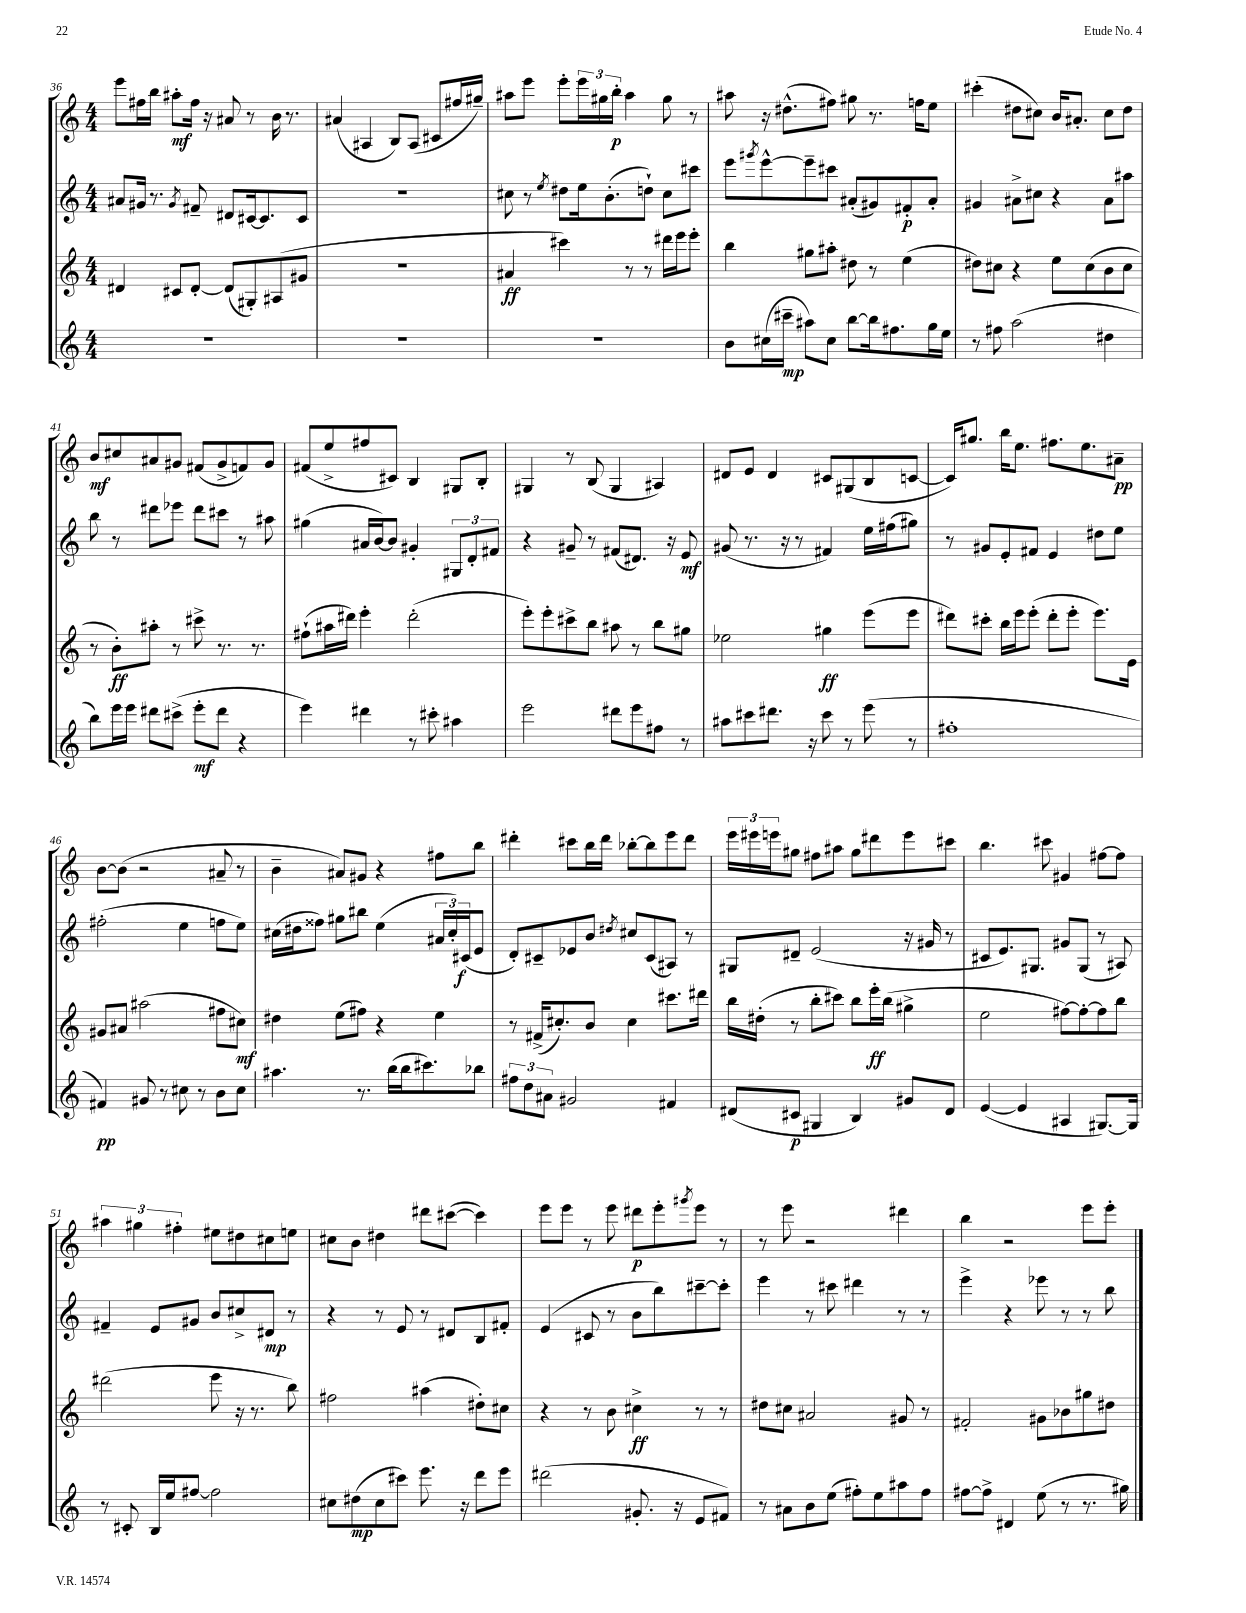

**kern	**dynam	**kern	**dynam	**kern	**dynam	**kern	**dynam
*part4	*part4	*part3	*part3	*part2	*part2	*part1	*part1
*staff4	*staff4	*staff3	*staff3	*staff2	*staff2	*staff1	*staff1
*clefG2	*	*clefG2	*	*clefG2	*	*clefG2	*
*k[]	*	*k[]	*	*k[]	*	*k[]	*
*M4/4	*	*M4/4	*	*M4/4	*	*M4/4	*
=36	=36	=36	=36	=36	=36	=36	=36
1r	.	4d#X/	.	8a#X/L	.	8eee\L	.
.	.	.	.	16g#X/Jk	.	16ff#X\L	.
.	.	.	.	8.r	.	16bb\JJ	.
.	.	8c#X/L	.	.	.	8aa#X'\L	mf
.	.	.	.	8qg#/	.	.	.
.	.	[8d#'/J	.	8f#X~/	.	16ff#\Jk	.
.	.	.	.	.	.	16r	.
.	.	(8d#/L]	.	8d#X/L	.	8a#X/	.
.	.	8G#X'/)	.	[16c#X/k	.	8r	.
.	.	.	.	8.c#/]	.	.	.
.	.	(8A#X/	.	.	.	16b\	.
.	.	.	.	.	.	8.r	.
.	.	8g#X/J	.	8c#/J	.	.	.
=37	=37	=37	=37	=37	=37	=37	=37
1r	.	1r	.	1r	.	(4a#X/	.
.	.	.	.	.	.	4A#X/	.
.	.	.	.	.	.	8B/L)	.
.	.	.	.	.	.	(8A#/J	.
.	.	.	.	.	.	8c#X/L	.
.	.	.	.	.	.	16ff#X/L	.
.	.	.	.	.	.	16gg#X~/JJ)	.
=38	=38	=38	=38	=38	=38	=38	=38
1r	.	4a#X/	ff	8cc#X\	.	8aa#X\L	.
.	.	.	.	8r	.	8eee\J	.
.	.	.	.	8qee/	.	.	.
.	.	4ccc#X\)	.	8dd#X\L	.	8eee'\L	.
.	.	.	.	16ee\k	.	24eee\L	.
.	.	.	.	.	.	24gg#X\	.
.	.	.	.	(8.b'\	.	.	.
.	.	.	.	.	.	24bb'\JJ	p
.	.	8r	.	.	.	4aa#\	.
.	.	8r	.	8ddn`\J)	.	.	.
.	.	16ddd#X\LL	.	8cc#\L	.	8gg#\	.
.	.	16eee\J	.	.	.	.	.
.	.	8eee'\J	.	8ccc#X\J	.	8r	.
=39	=39	=39	=39	=39	=39	=39	=39
8b\L	.	4bb\	.	8eee\L	.	8aa#X\	.
.	.	.	.	8qggg#X/	.	.	.
(16cc#X\L	.	.	.	[8eee^^\	.	16r	.
16ccc#X~\JJ	mp	.	.	.	.	(8.dd#X^^\L	.
8aa#X\L)	.	8gg#X\L	.	8eee~\]	.	.	.
8cc#\J	.	8aa#X'\J	.	8ccc#X\J	.	8ff#X\J)	.
[8bb\L	.	8dd#X\	.	(8a#X'/L	.	8gg#X\	.
16bb\k]	.	8r	.	8g#X/)	.	8.r	.
8.ff#X\	.	.	.	.	.	.	.
.	.	(4ee\	.	8f#X'/	p	.	.
.	.	.	.	.	.	16ffn\KL	.
16gg\L	.	.	.	8a#'/J	.	8ee\J	.
16ee\JJ	.	.	.	.	.	.	.
=40	=40	=40	=40	=40	=40	=40	=40
8r	.	8dd#X\L)	.	4g#X/	.	(4ccc#X'\	.
8ff#X\	.	8cc#X\J	.	.	.	.	.
(2aa\	.	4r	.	8a#X^\L	.	8dd#X\L	.
.	.	.	.	8cc#X\J	.	8cc#X\J)	.
.	.	8ee\L	.	4r	.	16b/KL	.
.	.	.	.	.	.	8.a#X'/J	.
.	.	(8cc#\	.	.	.	.	.
4dd#X\	.	8b\	.	8a#\L	.	8cc#\L	.
.	.	8cc#\J	.	8aa#X\J	.	8dd#\J	.
!!LO:LB:g=z
=41	=41	=41	=41	=41	=41	=41	=41
8bb\L)	.	8r	.	8bb\	.	8b/L	mf
16eee\L	.	8b'\L)	ff	8r	.	8cc#X/	.
16eee\JJ	.	.	.	.	.	.	.
8ddd#X\L	.	8aa#X'\J	.	8ddd#X\L	.	8a#X/	.
(8ccc#X^\J	.	8r	.	8eee-X\J	.	8g#X/J	.
8eee'\L	mf	8ccc#X^\	.	8ddd#\L	.	(8f#X/L	.
8ddd#\J	.	8.r	.	8ccc#X\J	.	8g#^/	.
4r	.	.	.	8r	.	8fn/)	.
.	.	8.r	.	.	.	.	.
.	.	.	.	8aa#X\	.	8g#/J	.
=42	=42	=42	=42	=42	=42	=42	=42
4eee\)	.	(8ff#X`\L	.	(4gg#X\	.	(8f#X/L	.
.	.	16aa#X\L	.	.	.	8ee^/	.
.	.	16ddd#X\JJ)	.	.	.	.	.
4ddd#X\	.	4eee'\	.	16a#X/LL	.	8ff#X/	.
.	.	.	.	[16b/J)	.	.	.
.	.	.	.	8b/J]	.	8c#X/J)	.
8r	.	(2ddd#'\	.	4g#X'/	.	4B/	.
8ccc#X'\	.	.	.	.	.	.	.
4aa#X\	.	.	.	12G#X/L	.	8G#X/L	.
.	.	.	.	12d'/	.	.	.
.	.	.	.	.	.	8B'/J	.
.	.	.	.	12f#X/J	.	.	.
=43	=43	=43	=43	=43	=43	=43	=43
2eee\	.	8eee'\L)	.	4r	.	4G#X/	.
.	.	8eee'\	.	.	.	.	.
.	.	8ccc#X^\	.	8g#X~/	.	8r	.
.	.	8bb\J	.	8r	.	(8B/	.
8ddd#X\L	.	8aa#X\	.	(8f#X/L	.	4G#/	.
8eee\	.	8r	.	8.d#X/J)	.	.	.
8ff#X\J	.	8bb\L	.	.	.	4A#X/)	.
.	.	.	.	16r	.	.	.
8r	.	8gg#X\J	.	8e/	mf	.	.
=44	=44	=44	=44	=44	=44	=44	=44
8aa#X\L	.	2ee-X\	.	(8g#X/	.	8d#X/L	.
8ccc#X\	.	.	.	8.r	.	8e/J	.
8.ddd#X\J	.	.	.	.	.	4d#/	.
.	.	.	.	16r	.	.	.
.	.	.	.	8r	.	.	.
16r	.	.	.	.	.	.	.
8ccc#\	.	4gg#X\	ff	4f#X/)	.	8c#X/L	.
8r	.	.	.	.	.	(8G#X/	.
(8eee\	.	(8eee\L	.	16ee\LL	.	8B/	.
.	.	.	.	(16ff#X\J	.	.	.
8r	.	8eee\J	.	8gg#X\J)	.	[8cn/J	.
=45	=45	=45	=45	=45	=45	=45	=45
1ff#X'	.	8ddd#X\L)	.	8r	.	16c/KL])	.
.	.	.	.	.	.	8.gg#X/J	.
.	.	8ccc#X'\J	.	8g#X/L	.	.	.
.	.	16bb\LL	.	8e'/	.	16bb\KL	.
.	.	16eee\J	.	.	.	8.ee\J	.
.	.	(8eee'\J	.	8f#X/J	.	.	.
.	.	8ddd#'\L	.	4e/	.	8.ff#X\L	.
.	.	8eee'\J	.	.	.	.	.
.	.	.	.	.	.	8.ee\	.
.	.	8.eee\L)	.	8dd#X\L	.	.	.
.	.	.	.	8ee\J	.	8a#X~\J	pp
.	.	16e\Jk	.	.	.	.	.
!!LO:LB:g=z
=46	=46	=46	=46	=46	=46	=46	=46
4f#X/)	pp	8g#X/L	.	(2ff#X'\	.	[8b\L	.
.	.	8a#X/J	.	.	.	(8b\J]	.
8g#X/	.	(2aa#X\	.	.	.	2r	.
8r	.	.	.	.	.	.	.
8cc#X\	.	.	.	4ee\	.	.	.
8r	.	.	.	.	.	.	.
8b\L	.	8ff#X\L	.	8ffn\L	.	8a#X~/	.
8cc#\J	.	8cc#X\J)	mf	8ee\J)	.	8r	.
=47	=47	=47	=47	=47	=47	=47	=47
4.aa#X\	.	4dd#X\	.	(16cc#X\LL	.	4b~\	.
.	.	.	.	16dd#X\J	.	.	.
.	.	.	.	8ff##X\J)	.	.	.
.	.	(8ee\L	.	8gg#X\L	.	8a#X/L)	.
8.r	.	8ff#X\J)	.	8bb#X\J	.	8g#X/J	.
.	.	4r	.	(4ee\	.	4r	.
(16bb\LL	.	.	.	.	.	.	.
16bb\J	.	.	.	.	.	.	.
8.ccc#X\)	.	.	.	.	.	.	.
.	.	4ee\	.	24a#X/LL	.	8ff#X\L	.
.	.	.	.	24cc#'/)	.	.	.
.	.	.	.	(24c#X/J	f	.	.
8bb-X\J	.	.	.	8e/J	.	8bb\J	.
=48	=48	=48	=48	=48	=48	=48	=48
12ff#X\L	.	8r	.	8d'/L)	.	4ddd#X'\	.
12dd\	.	.	.	.	.	.	.
.	.	(16f#X^/KL	.	8c#X~/	.	.	.
12a#X\J	.	.	.	.	.	.	.
.	.	8.cc#X'/)	.	.	.	.	.
2g#X/	.	.	.	8e-X/	.	8ccc#X\L	.
.	.	8b/J	.	8b/J	.	16bb\L	.
.	.	.	.	.	.	16ddd#\JJ	.
.	.	.	.	8qdd#X/	.	.	.
.	.	4cc#\	.	8cc#X/L	.	[8bb-X'\L	.
.	.	.	.	(8c#/	.	8bb-\]	.
4f#X/	.	8.ccc#X\L	.	8A#X/J)	.	8eee\	.
.	.	.	.	8r	.	8ddd#\J	.
.	.	16ddd#X\Jk	.	.	.	.	.
=49	=49	=49	=49	=49	=49	=49	=49
(8d#X/L	.	16bb\LL	.	8G#X/L	.	24eee\LL	.
.	.	.	.	.	.	24eee#X\	.
.	.	(16dd#X'\JJ	.	.	.	.	.
.	.	.	.	.	.	24eeen\J	.
8c#X/J	p	8r	.	8d#X~/J	.	8gg#X\J	.
4G#X/	.	8bb'\L	.	(2e/	.	8ff#X\L	.
.	.	8ccc#X\J)	.	.	.	8aa#X\J	.
4B/)	.	8bb\L	.	.	.	8gg#\L	.
.	.	16eee'\L	ff	.	.	8ddd#X\	.
.	.	(16bb\JJ	.	.	.	.	.
8g#X/L	.	4gg#X^\	.	16r	.	8eee\	.
.	.	.	.	16g#X/	.	.	.
8d#/J	.	.	.	8r	.	8ccc#X\J	.
=50	=50	=50	=50	=50	=50	=50	=50
([4e/	.	2ee\	.	8c#X/L	.	4.bb\	.
.	.	.	.	8.e/)	.	.	.
4e/]	.	.	.	.	.	.	.
.	.	.	.	8.G#X/J	.	.	.
.	.	.	.	.	.	8ccc#X\	.
4A#X/	.	[8ff#X\L)	.	8g#X/L	.	4g#X/	.
.	.	8ff#'\_	.	(8G#/J	.	.	.
[8.G#X/L)	.	8ff#\]	.	8r	.	[8ff#X\L	.
.	.	8bb\J	.	8A#X/)	.	8ff#\J]	.
16G#/Jk]	.	.	.	.	.	.	.
!!LO:LB:g=z
=51	=51	=51	=51	=51	=51	=51	=51
8r	.	(2ddd#X\	.	4f#X~/	.	6aa#X\	.
8c#X'/	.	.	.	.	.	.	.
.	.	.	.	.	.	6gg#X\	.
16B/LL	.	.	.	8e/L	.	.	.
16ee/J	.	.	.	.	.	.	.
.	.	.	.	.	.	6ff#X'\	.
[8ff#X/J	.	.	.	8g#X/J	.	.	.
2ff#\]	.	8eee\	.	8b/L	.	8ee#X\L	.
.	.	16r	.	8cc#X^/	.	8dd#X\	.
.	.	8.r	.	.	.	.	.
.	.	.	.	8d#X/J	mp	8cc#X\	.
.	.	8bb\)	.	8r	.	8een\J	.
=52	=52	=52	=52	=52	=52	=52	=52
8cc#X\L	.	2ff#X\	.	4r	.	8cc#X\L	.
(8dd#X\	mp	.	.	.	.	8b\J	.
8cc#\	.	.	.	8r	.	4dd#X\	.
8ccc#X\J)	.	.	.	8e/	.	.	.
8.eee\	.	(4aa#X\	.	8r	.	8ddd#X\L	.
.	.	.	.	8d#X/L	.	([8ccc#X\J	.
16r	.	.	.	.	.	.	.
8ddd\L	.	8dd#X'\L)	.	8B/	.	4ccc#\])	.
8eee\J	.	8cc#X\J	.	8f#X'/J	.	.	.
=53	=53	=53	=53	=53	=53	=53	=53
(2ddd#X\	.	4r	.	(4e/	.	8eee\L	.
.	.	.	.	.	.	8eee\J	.
.	.	8r	.	8c#X/	.	8r	.
.	.	8b\	.	8r	.	8eee\	.
8.g#X'/	.	4cc#X^\	ff	8b\L	.	8ddd#X\L	p
.	.	.	.	8bb\)	.	8eee'\	.
16r	.	.	.	.	.	.	.
.	.	.	.	.	.	8qggg#X/	.
8e/L	.	8r	.	[8ccc#X~\	.	8eee\J	.
8f#X/J)	.	8r	.	8ccc#'\J]	.	8r	.
=54	=54	=54	=54	=54	=54	=54	=54
8r	.	8dd#X\L	.	4eee\	.	8r	.
8a#X\L	.	8cc#X\J	.	.	.	8eee\	.
8b\	.	2a#X/	.	8r	.	2r	.
(8ee\J	.	.	.	8ccc#X\	.	.	.
8ff#X'\L)	.	.	.	4ddd#X\	.	.	.
8ee\	.	.	.	.	.	.	.
8aa#X\	.	8g#X/	.	8r	.	4ddd#X\	.
8ff#\J	.	8r	.	8r	.	.	.
=55	=55	=55	=55	=55	=55	=55	=55
[8ff#X\L	.	2f#X'/	.	4eee^\	.	4bb\	.
8ff#^\J]	.	.	.	.	.	.	.
4d#X/	.	.	.	4r	.	2r	.
(8ee\	.	8g#X\L	.	8eee-X\	.	.	.
8r	.	8b-X\	.	8r	.	.	.
8.r	.	8gg#X\	.	8r	.	8eee\L	.
.	.	8dd#X\J	.	8bb\	.	8eee'\J	.
16gg#X\)	.	.	.	.	.	.	.
==	==	==	==	==	==	==	==
*-	*-	*-	*-	*-	*-	*-	*-
